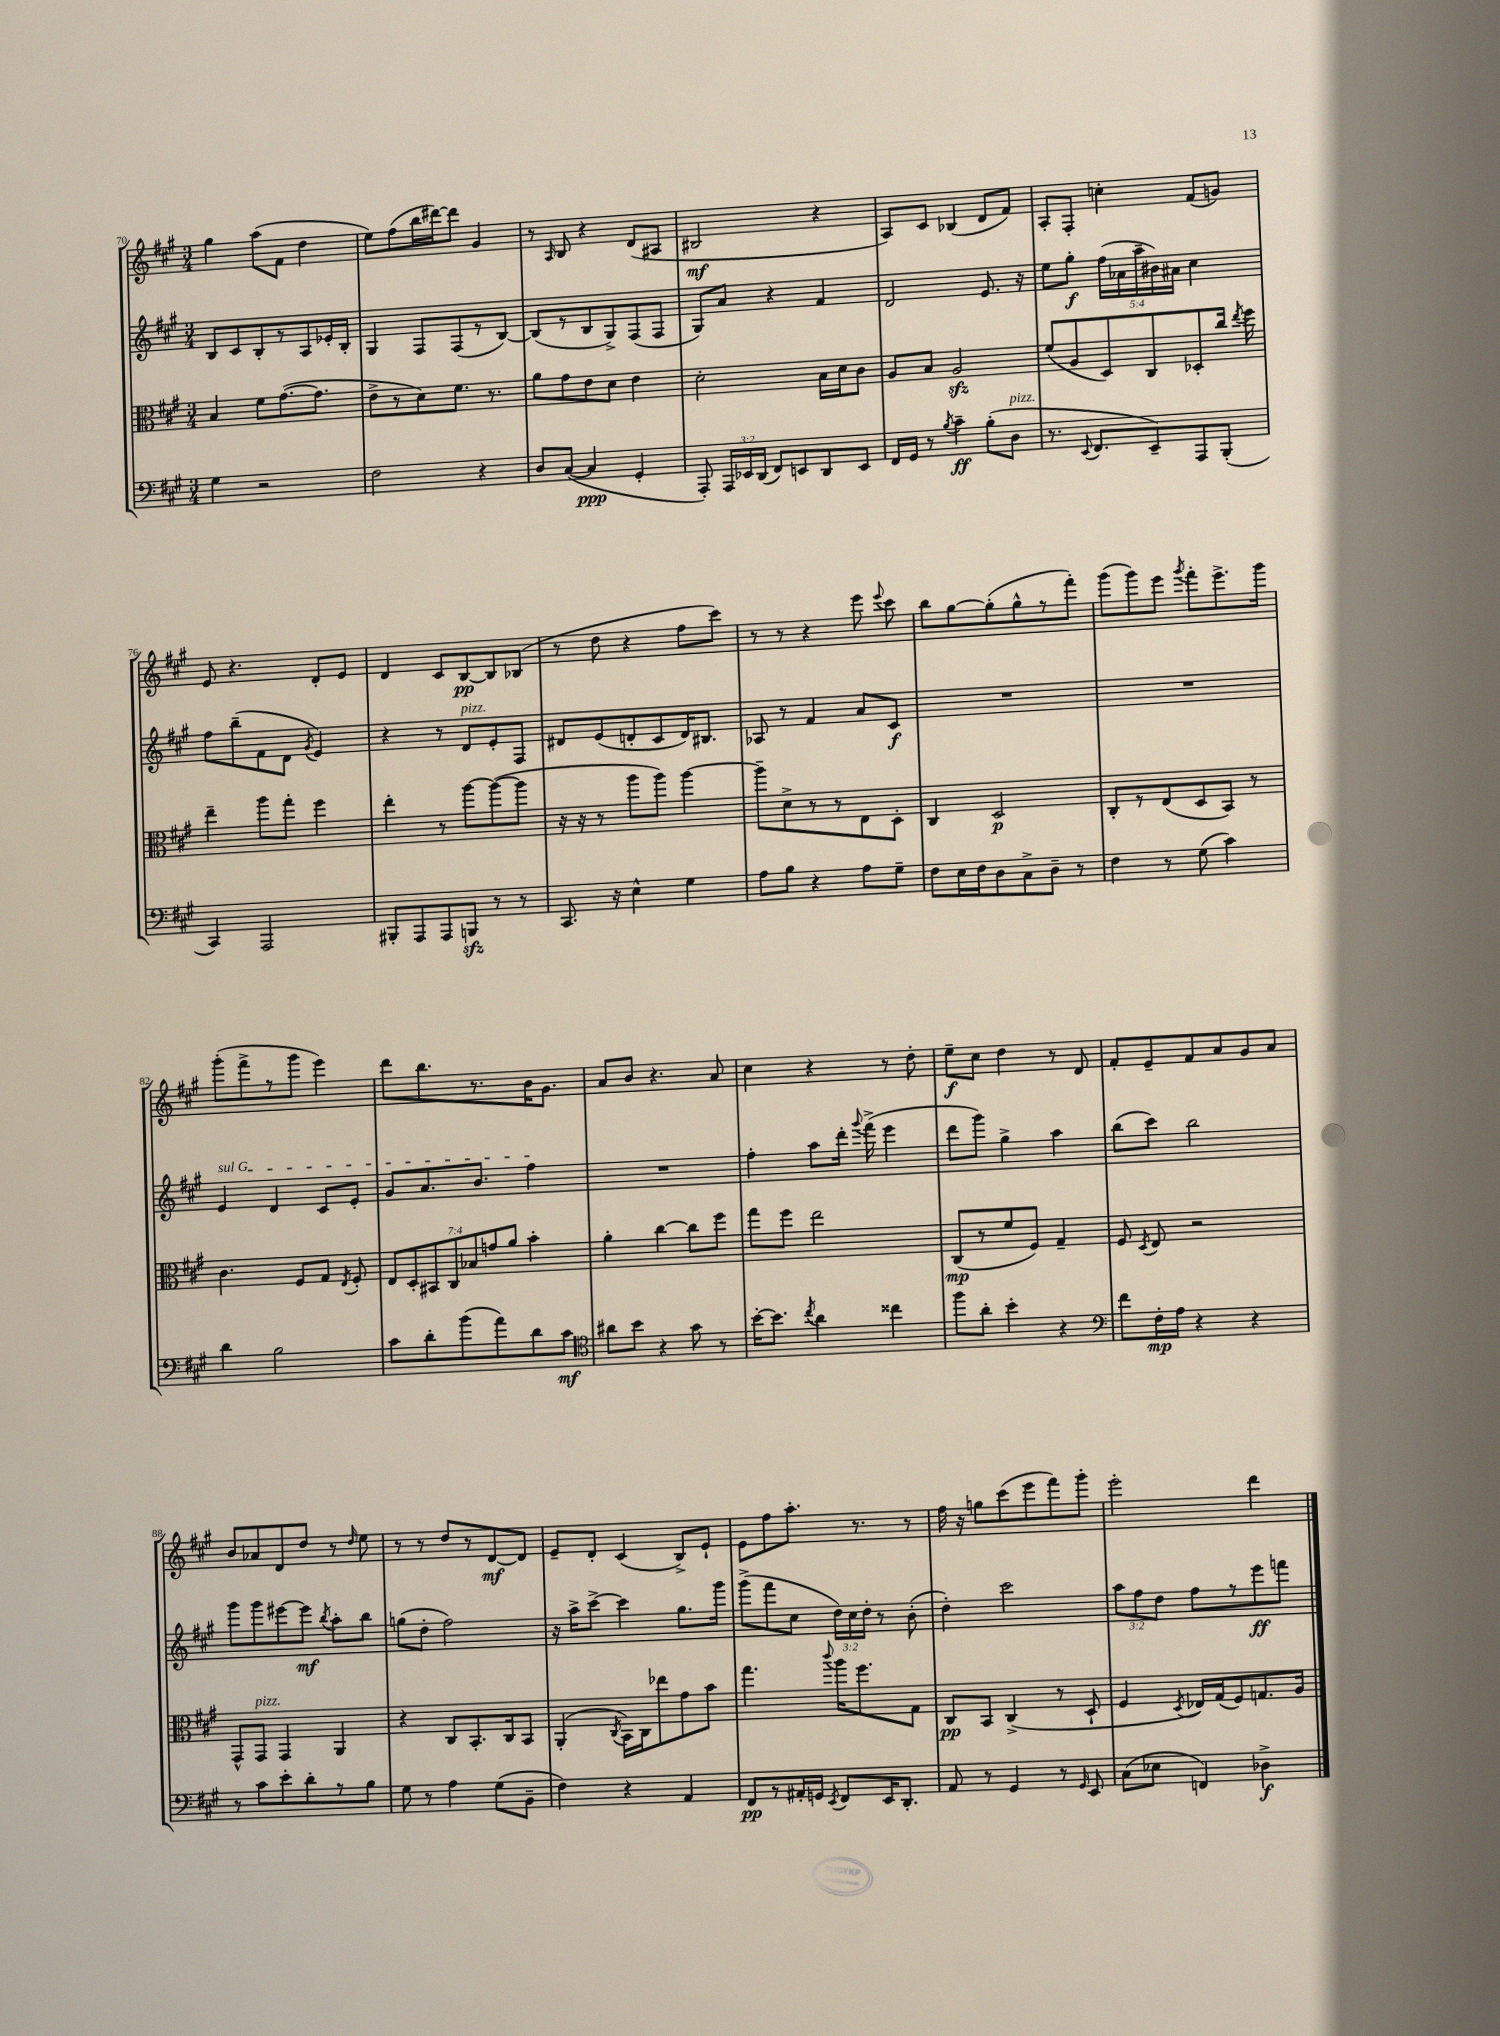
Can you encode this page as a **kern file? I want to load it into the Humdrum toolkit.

**kern	**dynam	**kern	**dynam	**kern	**dynam	**kern	**dynam
*part4	*part4	*part3	*part3	*part2	*part2	*part1	*part1
*staff4	*staff4	*staff3	*staff3	*staff2	*staff2	*staff1	*staff1
*clefF4	*	*clefC3	*	*clefG2	*	*clefG2	*
*k[f#c#g#]	*	*k[f#c#g#]	*	*k[f#c#g#]	*	*k[f#c#g#]	*
*M3/4	*	*M3/4	*	*M3/4	*	*M3/4	*
=70	=70	=70	=70	=70	=70	=70	=70
4G#\	.	4B/	.	8B/L	.	4gg#\	.
.	.	.	.	8c#/	.	.	.
2r	.	8f#\L	.	8B'/	.	(8aa\L	.
.	.	([8.g#\	.	8r	.	8f#\J	.
.	.	.	.	8A/	.	4dd\	.
.	.	8.g#\J]	.	.	.	.	.
.	.	.	.	16e-X'/L	.	.	.
.	.	.	.	16B'/JJ	.	.	.
=71	=71	=71	=71	=71	=71	=71	=71
2F#\	.	8e^\L	.	4G#/	.	8ee\L)	.
.	.	8r	.	.	.	(8ff#\	.
.	.	8d\)	.	8F#/L	.	16bb\L	.
.	.	.	.	.	.	[16ddd#X\J)	.
.	.	8.f#\J	.	(8F#/	.	8ddd#\J]	.
4r	.	.	.	8r	.	4g#/	.
.	.	8.r	.	.	.	.	.
.	.	.	.	[8B/J)	.	.	.
=72	=72	=72	=72	=72	=72	=72	=72
8D/L	.	8a\L	.	(8B/L]	.	8r	.
.	.	.	.	.	.	16qqA/	.
([8C#/J	.	8g#\	.	8r	.	8B/	.
4C#/]	ppp	8e\	.	8B/	.	4r	.
.	.	8d\J	.	8G#^/)	.	.	.
4GG#'/	.	4e\	.	(8F#/	.	(8d/L	.
.	.	.	.	8F#/J	.	8A#X/J	.
=73	=73	=73	=73	=73	=73	=73	=73
8AAA'/)	.	2d'\	.	8G#/L)	.	2B#X/	mf
24AAA/LL	.	.	.	8a/J	.	.	.
24EE-X/	.	.	.	.	.	.	.
(24DD/JJ	.	.	.	.	.	.	.
8FF#/L)	.	.	.	4r	.	.	.
8EEn/	.	.	.	.	.	.	.
8DD/	.	16B\LL	.	4f#/	.	4r	.
.	.	16d\J	.	.	.	.	.
8EE/J	.	8c#\J	.	.	.	.	.
=74	=74	=74	=74	=74	=74	=74	=74
16FF#/LL	.	8A/L	.	2d/	.	8A/L)	.
16GG#/JJ	.	.	.	.	.	.	.
8r	.	8B/J	.	.	.	8c#/J	.
8qB/	.	.	.	.	.	.	.
4c#~\	ff	2Azz/	.	.	.	(4B-X/	.
(8B'\L	.	.	.	8.e/	.	8d/L	.
!LO:TX:a:i:t=pizz.	!	!	!	!	!	!	!
8D\J	.	.	.	.	.	8f#/J)	.
.	.	.	.	16r	.	.	.
=75	=75	=75	=75	=75	=75	=75	=75
8.r	.	(8f#/L	.	8ee\L	.	8A'/L	.
.	.	8A/	.	8gg#'\J	f	8F#'/J	.
8qqEE/	.	.	.	.	.	.	.
8.FF#/L	.	.	.	.	.	.	.
.	.	8D/)	.	(20ff#\LL	.	4ccn'\	.
.	.	.	.	20a-X\	.	.	.
.	.	.	.	20aa~\	.	.	.
8EE~/)	.	8C#/	.	.	.	.	.
.	.	.	.	20b#X\)	.	.	.
.	.	.	.	20a#X\JJ	.	.	.
8AAA/	.	8D-X'/	.	4cc#\	.	(8f#/L	.
(8BBB'/J	.	16cc#/Jk	.	.	.	8gn/J)	.
.	.	8qee/	.	.	.	.	.
.	.	16ff#\	.	.	.	.	.
!!LO:LB:g=z
=76	=76	=76	=76	=76	=76	=76	=76
4CC#/)	.	4ee~\	.	8ff#\L	.	8e/	.
.	.	.	.	(8bb~\	.	4.r	.
2AAA/	.	8aa\L	.	8f#\	.	.	.
.	.	8gg#'\J	.	8d\J	.	.	.
.	.	.	.	8qg#/	.	.	.
.	.	4ff#\	.	4e/)	.	8d'/L	.
.	.	.	.	.	.	8e/J	.
=77	=77	=77	=77	=77	=77	=77	=77
8BBB#X'/L	.	4ee'\	.	4r	.	4d/	.
8AAA/	.	.	.	.	.	.	.
8AAA/	.	8r	.	8r	.	8c#/L	.
!	!	!	!	!LO:TX:a:i:t=pizz.	!	!	!
8BBBnzz/J	.	[8aa\L	.	8d/L	.	[8B/	pp
8r	.	(8aa\_	.	8e'/	.	8B/]	.
8r	.	8aa\J]	.	8F#/J	.	(8B-X/J	.
=78	=78	=78	=78	=78	=78	=78	=78
8.CC#/	.	16r	.	8d#X/L	.	8r	.
.	.	16r	.	.	.	.	.
.	.	8r	.	(8e/	.	8dd\	.
16r	.	.	.	.	.	.	.
4E^^\	.	8aa\L	.	8dn'/	.	4r	.
.	.	8aa\J)	.	8c#/	.	.	.
4G#\	.	[4aa\	.	16d/K)	.	8ff#\L	.
.	.	.	.	8.B#X/J	.	.	.
.	.	.	.	.	.	8ccc#\J)	.
=79	=79	=79	=79	=79	=79	=79	=79
8A\L	.	8aa~\L]	.	8A-X/	.	8r	.
8B\J	.	8d^\	.	8r	.	8r	.
4r	.	8r	.	4f#/	.	4r	.
.	.	8r	.	.	.	.	.
8A\L	.	8E\	.	8a/L	.	8eee\	.
.	.	.	.	.	.	8qqeee/	.
8G#~\J	.	8D'\J	.	8c#/J	f	8ccc#\	.
=80	=80	=80	=80	=80	=80	=80	=80
8F#\L	.	4C#/	.	2.r	.	8bb\L	.
16E\L	.	.	.	.	.	[8gg#\	.
16F#\J	.	.	.	.	.	.	.
8D\	.	2D/	p	.	.	(8gg#'\]	.
8C#^\	.	.	.	.	.	8gg#^^\	.
8D~\J	.	.	.	.	.	8r	.
8r	.	.	.	.	.	8fff#'\J)	.
=81	=81	=81	=81	=81	=81	=81	=81
4F#\	.	8C#'/L	.	2.r	.	(8ggg#\L	.
.	.	8r	.	.	.	8ggg#\)	.
8r	.	(8E/	.	.	.	8eee\J	.
.	.	.	.	.	.	8qggg#/	.
(8G#\	.	8D/	.	.	.	8fff#'\L	.
4c#\)	.	8BB/J)	.	.	.	8.eee^\	.
.	.	8r	.	.	.	.	.
.	.	.	.	.	.	16ggg#\Jk	.
!!LO:LB:g=z
=82	=82	=82	=82	=82	=82	=82	=82
!	!	!	!	!LO:TX:a:i:t=sul G	!	!	!
4d\	.	4.c#\	.	4e/	.	(8ggg#'\L	.
.	.	.	.	.	.	8fff#^\	.
2B\	.	.	.	4d/	.	8r	.
.	.	8F#/L	.	.	.	8ggg#\J	.
.	.	8G#/J	.	8c#/L	.	4eee\)	.
.	.	8qE/	.	.	.	.	.
.	.	8F#'/	.	8e'/J	.	.	.
=83	=83	=83	=83	=83	=83	=83	=83
8c#\L	.	14E/L	.	8g#/L	.	8ddd\L	.
.	.	14D'/	.	.	.	.	.
8d'\	.	.	.	8.a/	.	8.bb\	.
.	.	14BB#X/	.	.	.	.	.
.	.	14C#/	.	.	.	.	.
(8b\	.	.	.	.	.	.	.
.	.	14B-X/	.	.	.	.	.
.	.	.	.	8.b/J	.	8.r	.
.	.	14gn/	.	.	.	.	.
8a\)	.	.	.	.	.	.	.
.	.	14a/J	.	.	.	.	.
8d\	.	4b'\	.	4ff#\	.	16b\K	.
.	.	.	.	.	.	8.g#\J	.
8c#\J	mf	.	.	.	.	.	.
=84	=84	=84	=84	=84	=84	=84	=84
*clefC4	*	*	*	*	*	*	*
8a#X\L	.	4a'\	.	2.r	.	8a/L	.
8b\J	.	.	.	.	.	8b/J	.
4r	.	[4cc#\	.	.	.	4.r	.
8g#\	.	8cc#\L]	.	.	.	.	.
8r	.	8ff#\J	.	.	.	8a/	.
=85	=85	=85	=85	=85	=85	=85	=85
[16b'\KL	.	8gg#\L	.	4ff#'\	.	4cc#\	.
8.b\J]	.	.	.	.	.	.	.
.	.	8ff#\J	.	.	.	.	.
8qcc#/	.	.	.	.	.	.	.
4a\	.	2ee\	.	8aa\L	.	4r	.
.	.	.	.	16ddd'\Jk	.	.	.
.	.	.	.	8qqggg#/	.	.	.
.	.	.	.	(16fff#^\	.	.	.
4cc##X\	.	.	.	4eee\	.	8r	.
.	.	.	.	.	.	8dd'\	.
=86	=86	=86	=86	=86	=86	=86	=86
8ff#\L	.	(8C#/L	mp	8ddd\L	.	8ee~\L	f
8a'\J	.	8r	.	8ggg#\J)	.	8cc#\J	.
4b'\	.	8f#/	.	4gg#^\	.	4dd\	.
.	.	8F#/J)	.	.	.	.	.
4r	.	4G#~/	.	4aa\	.	8r	.
.	.	.	.	.	.	8d/	.
=87	=87	=87	=87	=87	=87	=87	=87
*clefF4	*	*	*	*	*	*	*
8f#\L	.	8F#/	.	(8bb\L	.	8f#'/L	.
.	.	8qD/	.	.	.	.	.
16F#'\L	mp	8E/	.	8ccc#\J)	.	8e~/	.
16A\JJ	.	.	.	.	.	.	.
4r	.	2r	.	2bb\	.	8f#/	.
.	.	.	.	.	.	8a/	.
4r	.	.	.	.	.	8g#/	.
.	.	.	.	.	.	8a/J	.
!!LO:LB:g=z
=88	=88	=88	=88	=88	=88	=88	=88
8r	.	8GG#^^/L	.	8ggg#\L	.	8b/L	.
!	!	!LO:TX:a:i:t=pizz.	!	!	!	!	!
8c#\L	.	8GG#/J	.	8ggg#\	.	8a-X/	.
8e'\	.	4GG#/	.	[8eee#X\	.	8d/	.
8d'\	.	.	.	8eee#\J]	mf	8dd/J	.
.	.	.	.	8qbb/	.	.	.
8r	.	4AA/	.	8aa'\L	.	8r	.
.	.	.	.	.	.	16qqdd/	.
8B\J	.	.	.	8bb\J	.	8ee\	.
=89	=89	=89	=89	=89	=89	=89	=89
8G#\	.	4r	.	(8ggn\L	.	8r	.
8r	.	.	.	8dd'\J	.	8r	.
4A\	.	8C#/L	.	2ff#\)	.	8dd/L	.
.	.	8.BB'/	.	.	.	8r	.
(8G#\L	.	.	.	.	.	[8d/	mf
.	.	16C#/k	.	.	.	.	.
8BB~\J	.	8BB/J	.	.	.	8d/J]	.
=90	=90	=90	=90	=90	=90	=90	=90
4F#\)	.	(4AA'/	.	16r	.	8e~/L	.
.	.	.	.	16aa^\KL	.	.	.
.	.	.	.	[8ccc#^\J	.	8d'/J	.
.	.	8qC#/	.	.	.	.	.
4r	.	16BB\LL)	.	4ccc#\]	.	(4c#/	.
.	.	16C#\J	.	.	.	.	.
.	.	8ee-X\	.	.	.	.	.
4AA/	.	8g#\	.	8.gg#\L	.	8B^/L)	.
.	.	8b\J	.	.	.	8e`/J	.
.	.	.	.	16ggg#\Jk	.	.	.
=91	=91	=91	=91	=91	=91	=91	=91
8FF#/L	pp	4.gg#\	.	(8ggg#^\L	.	8e\L	.
8r	.	.	.	8fff#\	.	8ff#\	.
16AA#X'/L	.	.	.	8cc#\J	.	8.aa'\J	.
16GGn/JJ	.	.	.	.	.	.	.
8qEE/	.	8qqccc#/	.	.	.	.	.
8FF#/L	.	16aa\KL	.	24dd\LL)	.	.	.
.	.	.	.	24cc#\	.	.	.
.	.	8.ff#\	.	.	.	8.r	.
.	.	.	.	24dd'\JJ	.	.	.
16EE/K	.	.	.	8r	.	.	.
8.DD'/J	.	.	.	.	.	.	.
.	.	8G#\J	.	(8b'\	.	8r	.
=92	=92	=92	=92	=92	=92	=92	=92
8AA/	.	8C#/L	pp	4dd'\)	.	16ff#\	.
.	.	.	.	.	.	16r	.
8r	.	8BB/J	.	.	.	8ggn\L	.
4GG#/	.	(4C#^/	.	2ccc#\	.	(8ccc#\	.
.	.	.	.	.	.	8eee\	.
8r	.	8r	.	.	.	8fff#\)	.
16qqGG#/	.	.	.	.	.	.	.
8EE/	.	8D`/	.	.	.	8ggg#'\J	.
=93	=93	=93	=93	=93	=93	=93	=93
(8C#\L	.	4F#/	.	12aa\L	.	2eee'\	.
.	.	.	.	12ff#\	.	.	.
8E-X\J	.	.	.	.	.	.	.
.	.	.	.	12dd\J	.	.	.
.	.	8qD/	.	.	.	.	.
4FFn/)	.	16E-X/LL)	.	8ff#\L	.	.	.
.	.	(16G#/J	.	.	.	.	.
.	.	8F#/)	.	8r	.	.	.
4D-X^\	f	8.Gn/	.	8eee\	ff	4ddd\	.
.	.	.	.	8fffn\J	.	.	.
.	.	16A/Jk	.	.	.	.	.
==	==	==	==	==	==	==	==
*-	*-	*-	*-	*-	*-	*-	*-
